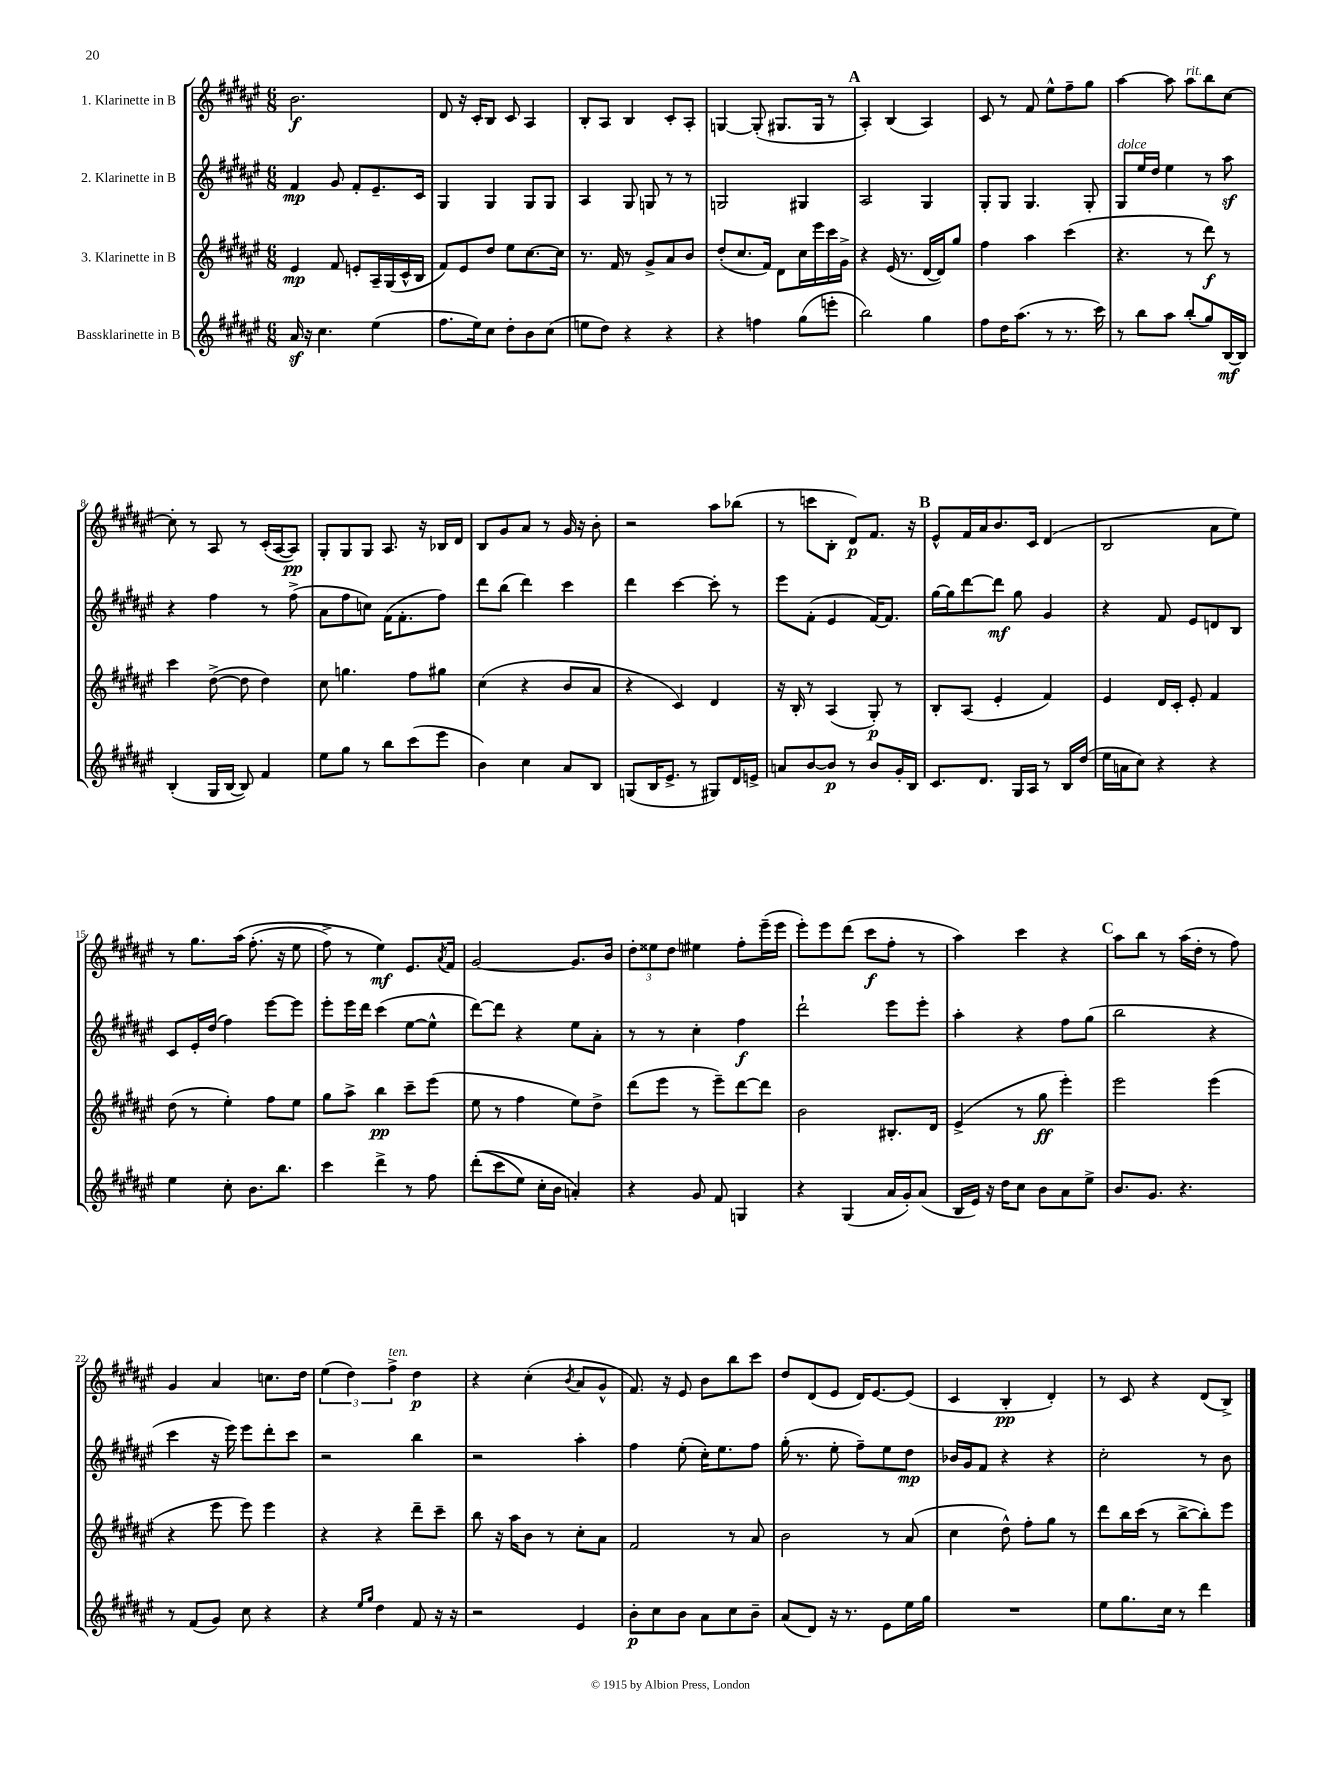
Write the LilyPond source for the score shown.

<<
\new StaffGroup <<
\new Staff = "s0" \with { instrumentName = "1. Klarinette in B" } {
    \clef treble \key fis \major \numericTimeSignature \time 6/8
    b'2.\f |
    dis'8 r16 cis'16-. b8 cis'8 ais4 |
    b8-. ais8 b4 cis'8-. ais8-. |
    g4~ g8-.( gis8. gis16 r8 |
    \mark \markup { \bold "A" } ais4-.) b4( ais4) |
    cis'8 r8 fis'8 eis''8-^ fis''8-- gis''8 |
    ais''4~ ais''8 ais''8^\markup { \italic "rit." } b''8 cis''8~ |
    cis''8-. r8 ais8 r8 cis'16-.( ais16~ ais8\pp) |
    gis8-. gis8 gis8 ais8. r16 bes16 dis'16 |
    b8 gis'8 ais'8 r8 gis'16 r16 b'8-. |
    r2 ais''8 bes''8( |
    r8 c'''8 b8-. dis'8\p) fis'8. r16 |
    \mark \markup { \bold "B" } eis'8-^ fis'16 ais'16 b'8. cis'16 dis'4( |
    b2 ais'8 eis''8) |
    r8 gis''8. ais''16\( fis''8.-.( r16 eis''8 |
    fis''8->) r8 eis''4\mf\) eis'8. \acciaccatura { ais'8 } fis'16 |
    gis'2~ gis'8. b'16 |
    \tuplet 3/2 { dis''8-. eisis''8 dis''8 } eis''4 fis''8-. eis'''16--( eis'''16 |
    eis'''8-.) eis'''8 dis'''8( cis'''8\f fis''8-. r8 |
    ais''4) cis'''4 r4 |
    \mark \markup { \bold "C" } ais''8 b''8 r8 ais''16( dis''16-. r8 fis''8) |
    gis'4 ais'4 c''8. dis''16 |
    \tuplet 3/2 { eis''4( dis''4) fis''4->^\markup { \italic "ten." } } dis''4\p |
    r4 cis''4-.( \acciaccatura { b'8 } ais'8 gis'8-^ |
    fis'8.) r16 eis'8 b'8 b''8 cis'''8 |
    dis''8 dis'8( eis'8 dis'16) eis'8.~ eis'8( |
    cis'4 b4-.\pp dis'4-.) |
    r8 cis'8 r4 dis'8( b8->) \bar "|." |
}
\new Staff = "s1" \with { instrumentName = "2. Klarinette in B" } {
    \clef treble \key fis \major \numericTimeSignature \time 6/8
    fis'4\mp gis'8 fis'8-. eis'8.-- cis'16 |
    gis4 gis4 gis8 gis8 |
    ais4 gis8 g8 r8 r8 |
    g2 gis4 |
    \mark \markup { \bold "A" } ais2 gis4 |
    gis8-. gis8 gis4. gis8-. |
    gis8^\markup { \italic "dolce" } eis''16 dis''16 eis''4 r8 ais''8\sf |
    r4 fis''4 r8 fis''8->( |
    ais'8 fis''8 c''8) fis'16( fis'8.-. fis''8) |
    dis'''8 b''8( dis'''4) cis'''4 |
    dis'''4 cis'''4~ cis'''8-. r8 |
    eis'''8 fis'8-.( eis'4 fis'16~) fis'8. |
    \mark \markup { \bold "B" } gis''16~ gis''16 dis'''8~ dis'''8\mf gis''8 gis'4 |
    r4 fis'8 eis'8 d'8 b8 |
    cis'8 eis'16-. dis''16( fis''4) eis'''8~ eis'''8 |
    eis'''8-. eis'''16 dis'''16 cis'''4( eis''8~ eis''8-^ |
    dis'''8~) dis'''8 r4 eis''8 ais'8-. |
    r8 r8 cis''4-. fis''4\f |
    dis'''2-! eis'''8 eis'''8-. |
    ais''4-. r4 fis''8 gis''8( |
    \mark \markup { \bold "C" } b''2 r4 |
    cis'''4 r16 eis'''16) eis'''8 dis'''8-. cis'''8 |
    r2 b''4 |
    r2 ais''4-. |
    fis''4 eis''8-.( cis''16-.) eis''8. fis''8 |
    gis''16-.( r8. eis''8-. fis''8--) eis''8 dis''8\mp |
    bes'16 gis'16 fis'8 r4 r4 |
    cis''2-. r8 b'8 \bar "|." |
}
\new Staff = "s2" \with { instrumentName = "3. Klarinette in B" } {
    \clef treble \key fis \major \numericTimeSignature \time 6/8
    eis'4\mp fis'8 e'8-. ais16-- gis16( cis'16-^ b16 |
    fis'8) eis'8 dis''8 eis''8 cis''8.~ cis''16 |
    r8. fis'16 r8 gis'8-> ais'8 b'8 |
    dis''8-.( cis''8. fis'16) dis'8 cis''16 eis'''16 cis'''16 gis'16-> |
    \mark \markup { \bold "A" } r4 eis'16( r8. dis'16~ dis'16) gis''8 |
    fis''4 ais''4 cis'''4( |
    r4. r8 dis'''8\f) r8 |
    cis'''4 dis''8~->( dis''8 dis''4) |
    cis''8 g''4. fis''8 gis''8 |
    cis''4( r4 b'8 ais'8 |
    r4 cis'4) dis'4 |
    r16 b16-. r8 ais4( gis8-.\p) r8 |
    \mark \markup { \bold "B" } b8-. ais8( eis'4-. fis'4) |
    eis'4 dis'16 cis'16-. eis'8-. fis'4 |
    dis''8( r8 eis''4-.) fis''8 eis''8 |
    gis''8 ais''8-> b''4\pp cis'''8-- eis'''8( |
    eis''8 r8 fis''4 eis''8) dis''8-> |
    dis'''8( eis'''8 r8 eis'''8--) dis'''8~ dis'''8 |
    b'2 bis8.-. dis'16 |
    eis'4->( r8 gis''8\ff eis'''4-.) |
    \mark \markup { \bold "C" } eis'''2 eis'''4( |
    r4 eis'''8 eis'''8) eis'''4 |
    r4 r4 dis'''8-- cis'''8-- |
    b''8 r16 ais''16 b'8 r8 cis''8-. ais'8 |
    fis'2 r8 ais'8 |
    b'2 r8 ais'8( |
    cis''4 dis''8-^) fis''8-. gis''8 r8 |
    dis'''8 b''16 cis'''16( r8 b''8~-> b''8-.) eis'''8 \bar "|." |
}
\new Staff = "s3" \with { instrumentName = "Bassklarinette in B" } {
    \clef treble \key fis \major \numericTimeSignature \time 6/8
    ais'16\sf r16 cis''4. eis''4( |
    fis''8. eis''16) cis''8 dis''8-. b'8 cis''8( |
    e''8 dis''8) r4 r4 |
    r4 f''4 gis''8( e'''8-. |
    \mark \markup { \bold "A" } b''2) gis''4 |
    fis''8 dis''16 ais''8.( r8 r8. cis'''16) |
    r8 b''8 ais''8 b''8-.( gis''8) b16~\mf b16 |
    b4-.( gis16 b16~ b8) fis'4 |
    eis''8 gis''8 r8 b''8 cis'''8( eis'''8 |
    b'4) cis''4 ais'8 b8 |
    g8( b16 eis'8.-> r8 gis8) dis'16 e'16-> |
    a'8 b'8~ b'8\p r8 b'8 gis'16-. b16 |
    \mark \markup { \bold "B" } cis'8. dis'8. gis16 ais16 r8 b16 dis''16( |
    eis''16 a'16 cis''8) r4 r4 |
    eis''4 cis''8-. b'8. b''8. |
    cis'''4 dis'''4-> r8 fis''8 |
    dis'''8-.(\( cis'''8 eis''8) cis''16-. b'16 a'4-.\) |
    r4 gis'8 fis'8 g4 |
    r4 gis4( ais'16 gis'16-.) ais'8( |
    b16 eis'16) r16 dis''16 cis''8 b'8 ais'8 eis''8-> |
    \mark \markup { \bold "C" } b'8. gis'8. r4. |
    r8 fis'8( gis'8) cis''8 r4 |
    r4 \grace { eis''16 gis''16 } dis''4 fis'8 r16 r16 |
    r2 eis'4 |
    b'8-.\p cis''8 b'8 ais'8 cis''8 b'8-- |
    ais'8( dis'8) r16 r8. eis'8 eis''16 gis''16 |
    R2. |
    eis''8 gis''8. cis''16 r8 dis'''4 \bar "|." |
}
>>
>>
